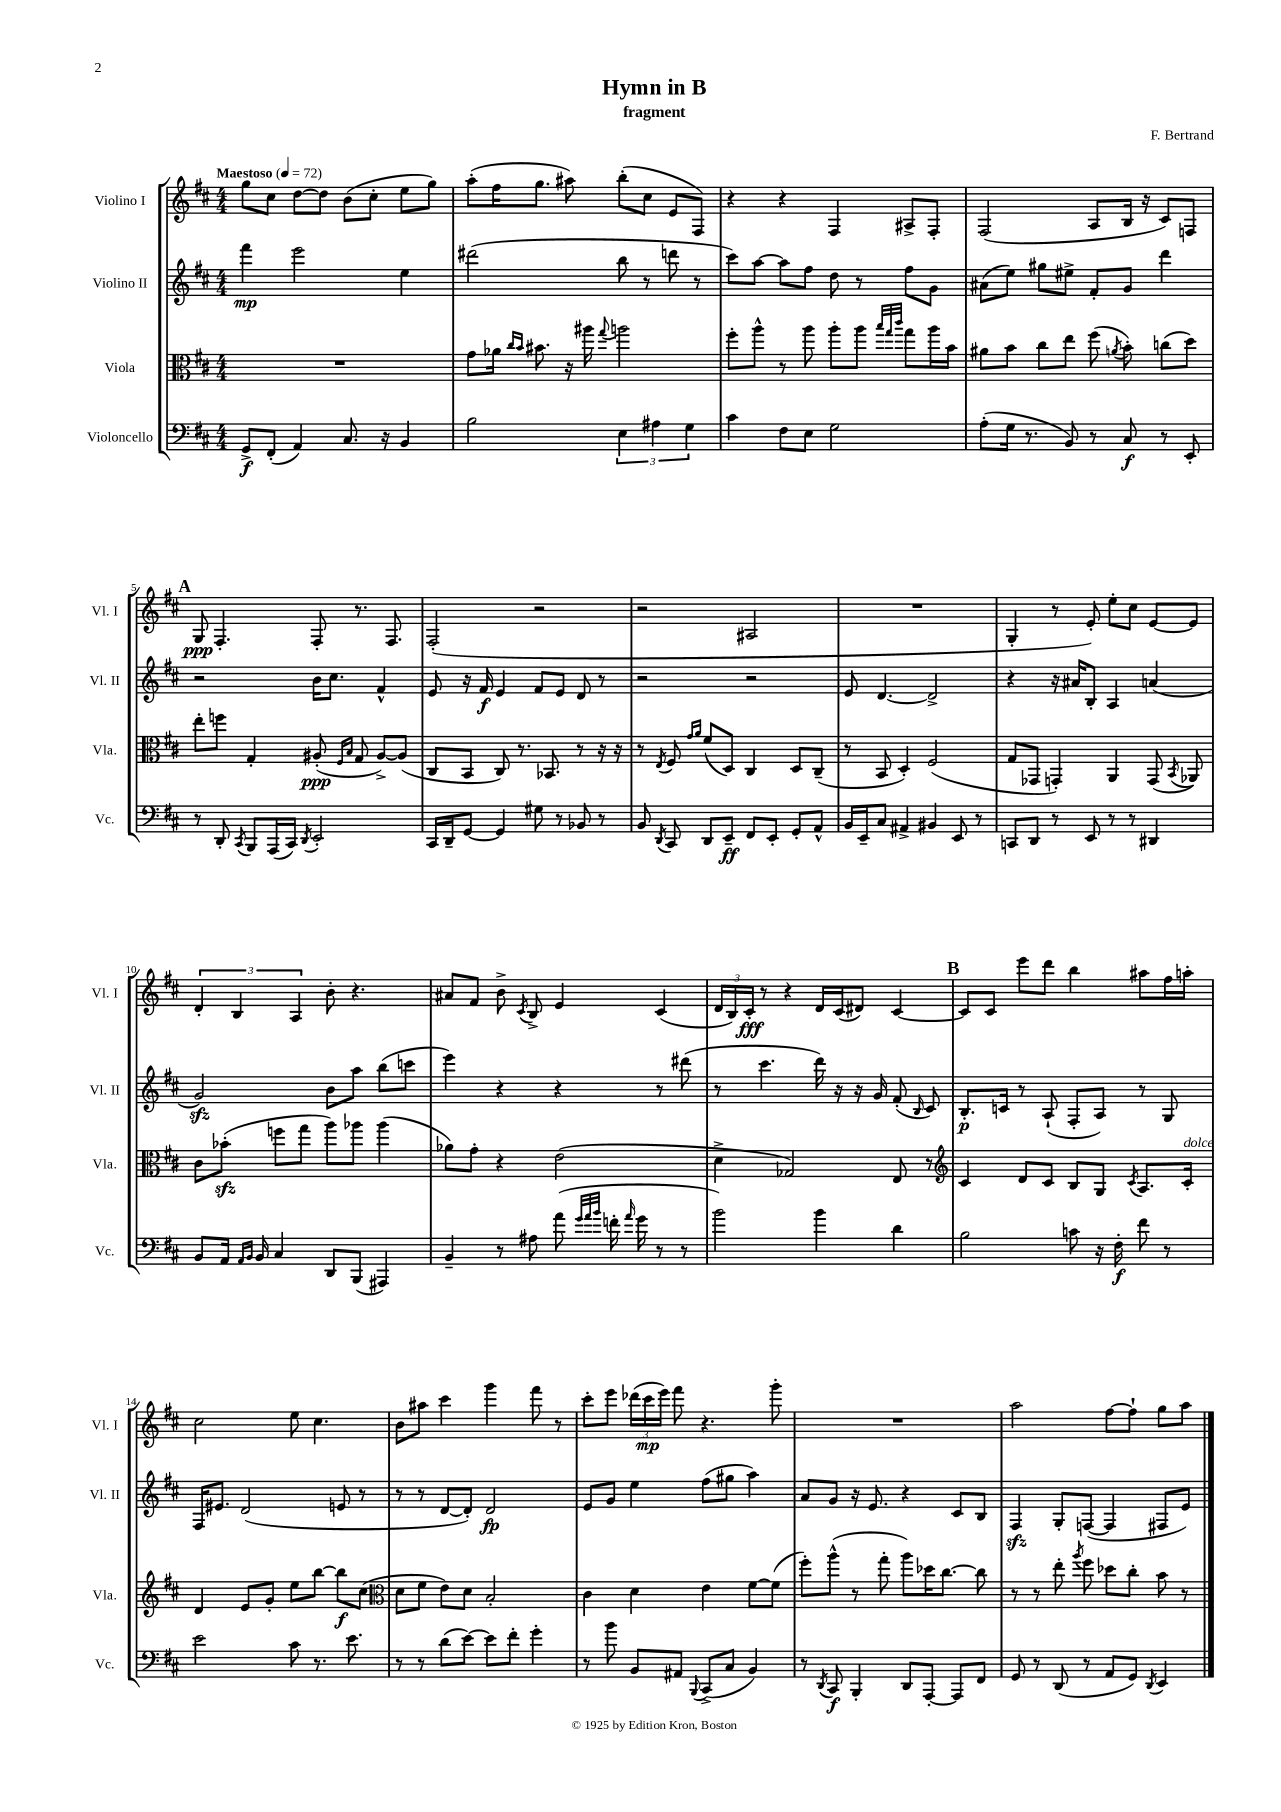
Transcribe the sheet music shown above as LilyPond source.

\header { title = "Hymn in B" composer = "F. Bertrand" subtitle = "fragment" }
<<
\new StaffGroup <<
\new Staff = "s0" \with { instrumentName = "Violino I" shortInstrumentName = "Vl. I" } {
    \clef treble \key d \major \numericTimeSignature \time 4/4 \tempo "Maestoso" 4 = 72
    \autoBeamOff g''8[ cis''8] d''8[~ d''8] b'8[( cis''8]-. e''8[ g''8]) |
    a''8[-.( fis''16 g''8.] ais''8) b''8[-.( cis''8] e'8[ fis8]) |
    r4 r4 fis4 ais8[-> fis8]-. |
    fis2( a8[ b16] r16 cis'8[) f8] |
    \mark \markup { \bold "A" } g8\ppp fis4.-. fis8-. r8. fis8. |
    fis2-.( r2 |
    r2 ais2 |
    R1 |
    g4-. r8 e'8-.) e''8[-. cis''8] e'8[~ e'8] |
    \tuplet 3/2 { d'4-. b4 a4 } b'8-. r4. |
    ais'8[ fis'8] b'8-> \acciaccatura { cis'8 } b8-> e'4 cis'4( |
    \tuplet 3/2 { d'16[ b16) cis'16]-.\fff } r8 r4 d'16[ cis'16( dis'8]) cis'4~ |
    \mark \markup { \bold "B" } cis'8[ cis'8] e'''8[ d'''8] b''4 ais''8[ fis''16 a''16]-. |
    cis''2 e''8 cis''4. |
    b'8[ ais''8] cis'''4 g'''4 fis'''8 r8 |
    cis'''8[-. e'''8] \tuplet 3/2 { des'''16[( cis'''16\mp e'''16]) } fis'''8 r4. g'''8-. |
    R1 |
    a''2 fis''8[~ fis''8]-! g''8[ a''8] \bar "|." |
}
\new Staff = "s1" \with { instrumentName = "Violino II" shortInstrumentName = "Vl. II" } {
    \clef treble \key d \major \numericTimeSignature \time 4/4
    \autoBeamOff fis'''4\mp e'''2 e''4 |
    dis'''2( b''8 r8 d'''8 r8 |
    cis'''8[) a''8]~ a''8[ fis''8] d''8 r8 fis''8[ g'8] |
    ais'8[( e''8]) gis''8[ eis''8]-> fis'8[-. g'8] d'''4 |
    \mark \markup { \bold "A" } r2 b'16[ cis''8.] fis'4-^ |
    e'8 r16 fis'16\f e'4 fis'8[ e'8] d'8 r8 |
    r2 r2 |
    e'8 d'4.~ d'2-> |
    r4 r16 ais'16[ b8]-. a4 a'4( |
    g'2\sfz) b'8[ a''8] b''8[( c'''8] |
    e'''4) r4 r4 r8 dis'''8( |
    r8 cis'''4. d'''16) r16 r16 g'16 fis'8-.( \grace { b16 } cis'8) |
    \mark \markup { \bold "B" } b8.[-.\p c'16] r8 a8-!( fis8[-. a8]) r8 g8 |
    fis16[ eis'8.] d'2( e'8 r8 |
    r8 r8 d'8[~ d'8]-.) d'2\fp |
    e'8[ g'8] e''4 fis''8[( gis''8] a''4) |
    a'8[ g'8] r16 e'8. r4 cis'8[ b8] |
    fis4\sfz g8[-. f8]~( f4 fis8[ e'8]) \bar "|." |
}
\new Staff = "s2" \with { instrumentName = "Viola" shortInstrumentName = "Vla." } {
    \clef alto \key d \major \numericTimeSignature \time 4/4
    \autoBeamOff R1 |
    g'8[ aes'16] \grace { cis''16[ b'16] } bis'8. r16 ais''16 \appoggiatura { g''8 } a''2 |
    fis''8[-. a''8]-^ r8 a''8 a''8[-. a''8] \grace { b''32[ g''32 cis'''32] } g''8[ a''16 b'16] |
    ais'8[ b'8] cis''8[ e''8] fis''8( \acciaccatura { a'8 } b'8-.) c''8[( d''8]) |
    \mark \markup { \bold "A" } e''8[-. f''8] g4-. ais8-.\ppp( \grace { fis16[ b16] } g8 ais8[~->) ais8]( |
    cis8[ b,8] cis8) r8. bes,8. r8 r16 r16 |
    r8 \acciaccatura { e8 } fis8 \grace { g'16[ a'16] } fis'8[( d8]) cis4 d8[ cis8]--( |
    r8 b,8 d4-.) fis2( |
    g8[ ges,8] g,4-.) a,4 g,8( \acciaccatura { b,8 } aes,8) |
    cis'8[ bes'8]-.\sfz( f''8[ g''8] a''8[) aes''8] aes''4( |
    aes'8[) g'8]-. r4 e'2( |
    d'4-> ges2) e8 r8 |
    \mark \markup { \bold "B" } \clef treble cis'4 d'8[ cis'8] b8[ g8] \acciaccatura { cis'8 } a8.[ cis'16]-.^\markup { \italic "dolce" } |
    d'4 e'8[ g'8]-. e''8[ b''8]~ b''8[\f cis''8]( |
    \clef alto d'8[ fis'8] e'8[) d'8] b2-. |
    cis'4 d'4 e'4 fis'8[~ fis'8]( |
    fis''8[-.) a''8]-^( r8 g''8-. a''8[) des''16 cis''8.]~ cis''8 |
    r8 r8 e''8-. \acciaccatura { a''8 } fis''8 des''8[ cis''8]-. b'8 r8 \bar "|." |
}
\new Staff = "s3" \with { instrumentName = "Violoncello" shortInstrumentName = "Vc." } {
    \clef bass \key d \major \numericTimeSignature \time 4/4
    \autoBeamOff g,8[->\f fis,8]-.( a,4) cis8. r16 b,4 |
    b2 \tuplet 3/2 { e4 ais4 g4 } |
    cis'4 fis8[ e8] g2 |
    a8[-.( g16] r8. b,8) r8 cis8\f r8 e,8-. |
    \mark \markup { \bold "A" } r8 d,8-. \acciaccatura { cis,8 } b,,8[ a,,16( cis,16]) \acciaccatura { d,8 } e,2-. |
    cis,16[ d,16-- g,8]~ g,4 gis8 r8 bes,8 r8 |
    b,8 \acciaccatura { d,8 } cis,8 d,8[ e,8]--\ff fis,8[ e,8]-. g,8[-. a,8]-^ |
    b,16[ e,16-- cis8] ais,4-> bis,4 e,8 r8 |
    c,8[ d,8] r8 e,8 r8 r8 dis,4 |
    b,8[ a,16] \grace { a,16[ b,16] } b,16 cis4 d,8[ b,,8]( ais,,4) |
    b,4-- r8 ais8 a'8( \grace { g'32[ a'32 b'32] } f'16-. \grace { a'16 } g'16 r8 r8 |
    b'2) b'4 d'4 |
    \mark \markup { \bold "B" } b2 c'8 r16 fis16-.\f fis'8 r8 |
    e'2 cis'8 r8. e'8. |
    r8 r8 d'8[( e'8]~) e'8[ fis'8]-. g'4-. |
    r8 b'8 b,8[ ais,8] \appoggiatura { b,,8 } cis,8[->( cis8] b,4) |
    r8 \acciaccatura { d,8 } cis,8\f b,,4-. d,8[ a,,8]~-. a,,8[ fis,8] |
    g,8 r8 d,8( r8 a,8[ g,8]) \acciaccatura { d,8 } e,4 \bar "|." |
}
>>
>>
